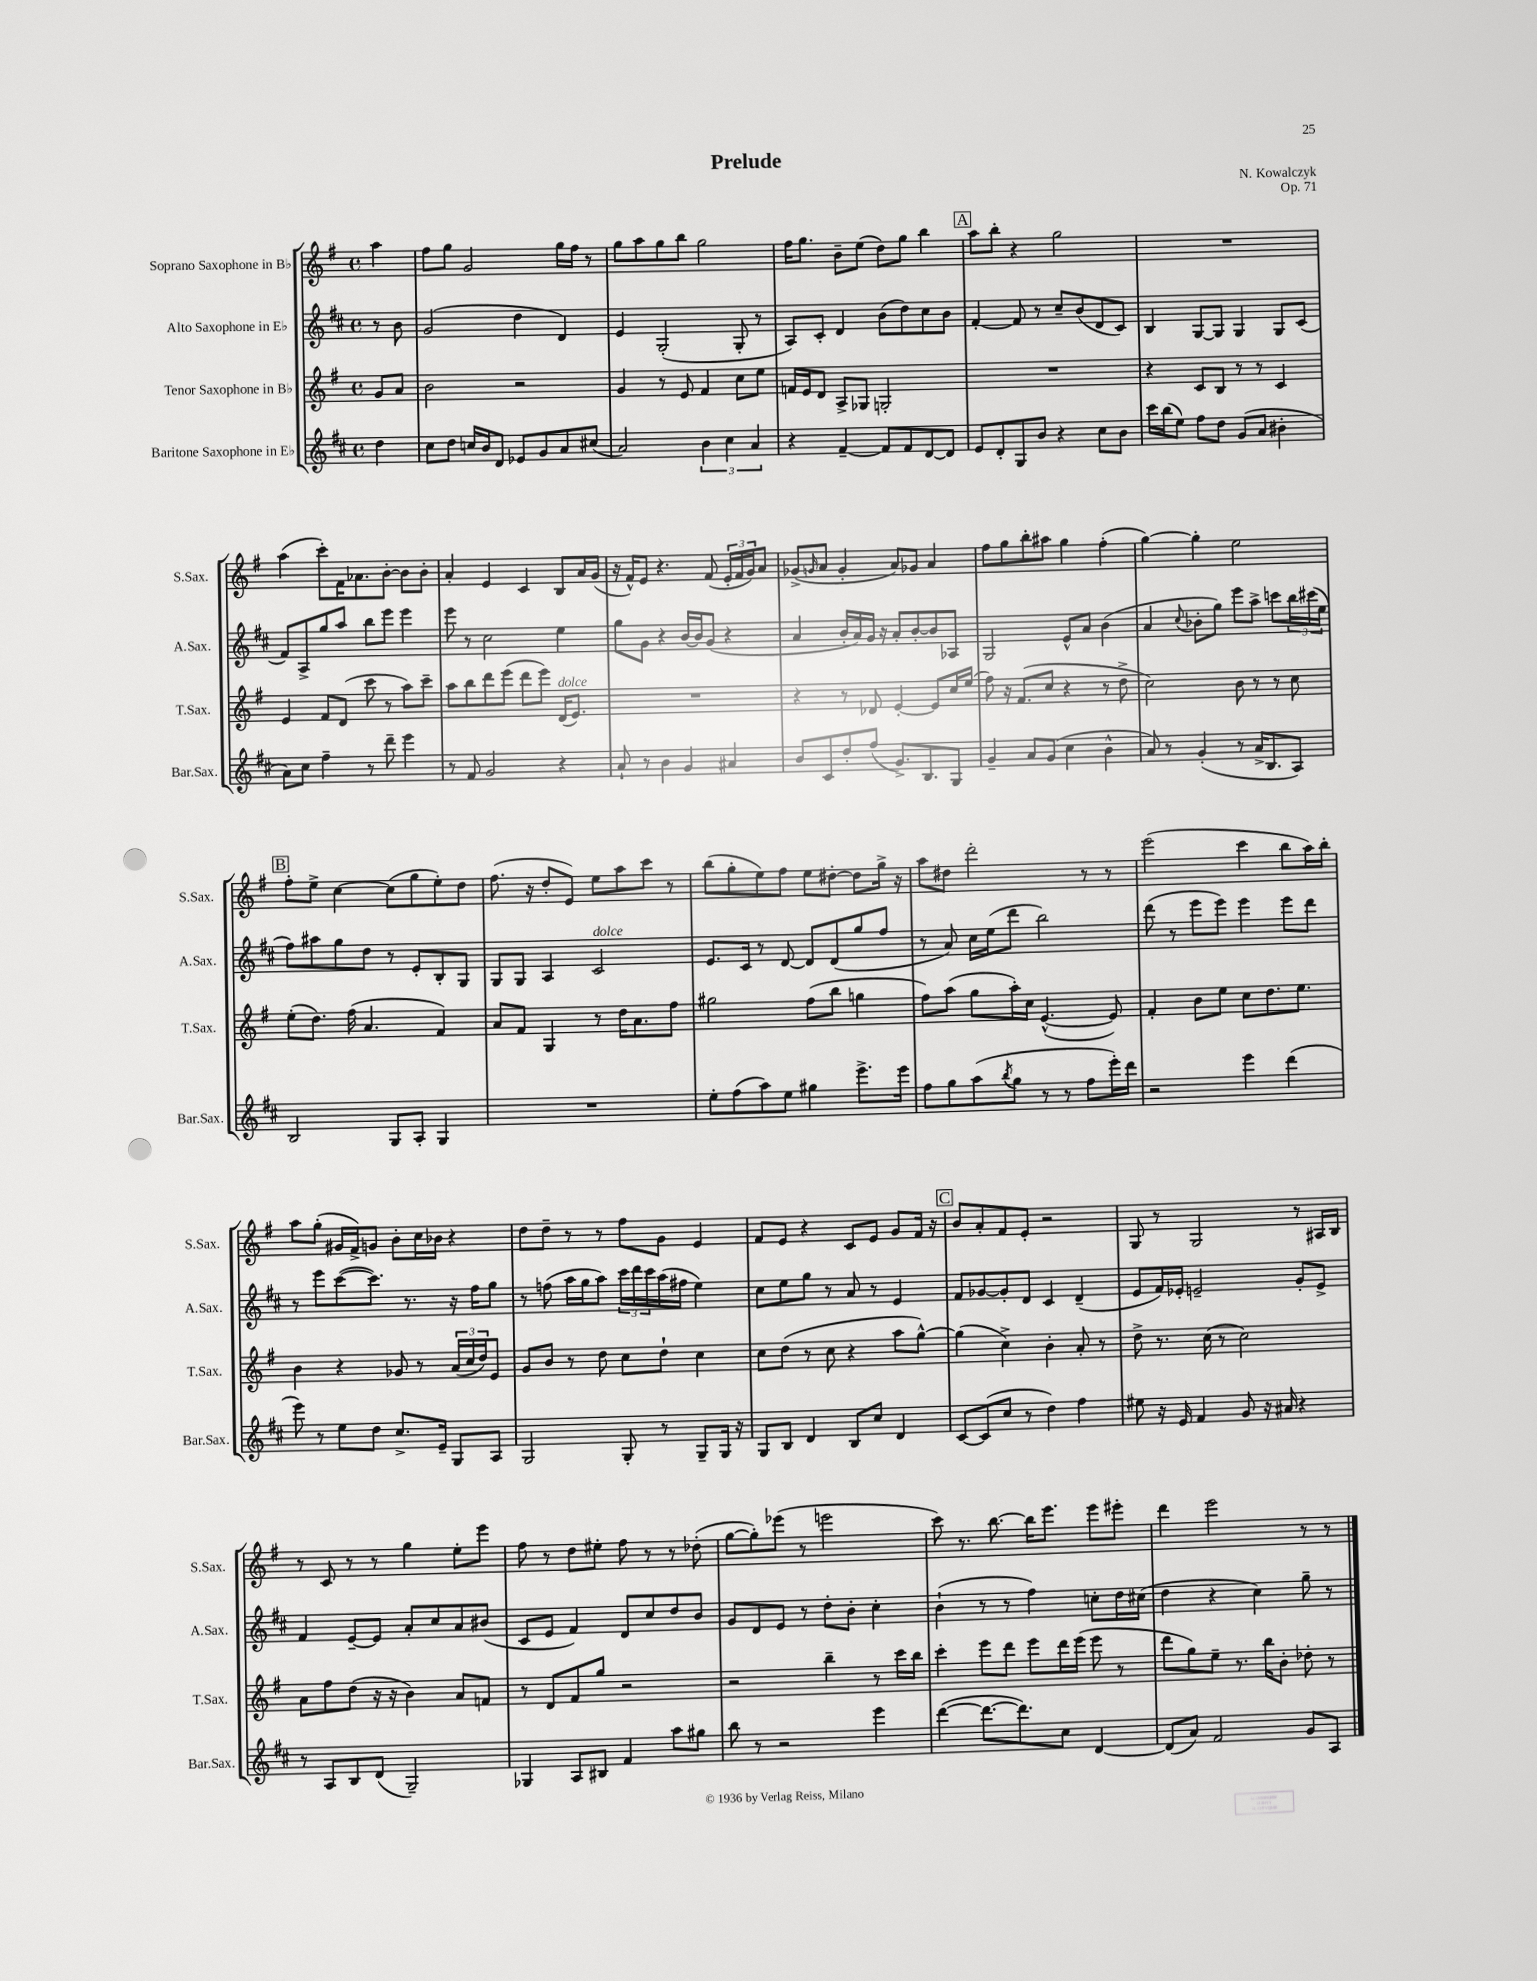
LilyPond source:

\header { title = "Prelude" composer = "N. Kowalczyk" opus = "Op. 71" }
<<
\new StaffGroup <<
\new Staff = "s0" \with { instrumentName = "Soprano Saxophone in Bb" shortInstrumentName = "S.Sax." } {
    \clef treble \key g \major \defaultTimeSignature \time 4/4 \partial 4
    a''4 |
    fis''8 g''8 g'2 g''16 fis''16 r8 |
    g''8 a''8 g''8 b''8 g''2 |
    fis''16 g''8. b'8-- e''8( d''8) g''8 b''4 |
    \mark \markup { \box "A" } a''8 b''8-. r4 g''2 |
    R1 |
    a''4( c'''8-.) fis'16 aes'8. b'8~-. b'8 b'8-. |
    a'4-. e'4 c'4 b8 a'16 g'16( |
    r16 fis'16-^) e'8 r4. fis'8( \tuplet 3/2 { e'16-. fis'16 g'16) } a'8 |
    ges'8->( \grace { g'16 } a'8 g'4-. a'8) ges'8 a'4 |
    fis''8 g''8 b''8-. ais''8 g''4 fis''4-.( |
    g''4~) g''4-. e''2 |
    \mark \markup { \box "B" } fis''8-. e''8-> c''4~ c''8( g''8 e''8-.) d''8 |
    fis''8.( r16 d''8-. e'8) e''8 a''8 c'''8 r8 |
    b''8( g''8-. e''8) fis''8 e''8 dis''8~-. dis''8 g''16-> r16 |
    a''8 dis''8 d'''2-. r8 r8 |
    e'''2( c'''4 b''8 a''16) b''16-. |
    a''8 g''8-.( gis'16 fis'16->) g'8 b'8-. c''16 bes'16 r4 |
    d''8 d''8-- r8 r8 fis''8 g'8 e'4 |
    fis'8 e'8 r4 c'8 e'8 g'8 fis'16 r16 |
    \mark \markup { \box "C" } b'8 a'8-. fis'8 e'8-. r2 |
    g8 r8 g2 r8 ais16 b16 |
    r8 c'8 r8 r8 g''4 e''8-. e'''8 |
    fis''8 r8 d''8 eis''8-. fis''8 r8 r8 des''8-.( |
    g''8~ g''8-.) ees'''8( r8 e'''2 |
    c'''8) r8. b''8.~ b''16 e'''8. e'''8 eis'''8-. |
    d'''4 e'''2 r8 r8 \bar "|." |
}
\new Staff = "s1" \with { instrumentName = "Alto Saxophone in Eb" shortInstrumentName = "A.Sax." } {
    \clef treble \key d \major \defaultTimeSignature \time 4/4 \partial 4
    r8 b'8 |
    g'2( d''4 d'4) |
    e'4 g2-.( g8-. r8 |
    a8) cis'8-. d'4 b'8( d''8) cis''8 b'8 |
    \mark \markup { \box "A" } fis'4~-. fis'8 r8 cis''8-- b'8( d'8 cis'8) |
    b4 g8~ g8 g4 g8 cis'8( |
    fis'8) a8-> g''8 a''8 b''8 e'''8 e'''4 |
    e'''8 r8 cis''2 e''4 |
    g''8 g'8 r4 b'16~ b'16 g'8( r4 |
    a'4 b'16-. a'16) g'16 r16 a'8-. b'8~-. b'8 aes8 |
    g2 e'8-^ a'8 b'4( |
    a'4 \appoggiatura { cis''8 } bes'8-. g''8) e'''8 a''8-> c'''8 \tuplet 3/2 { b''16 cis'''16( e''16 } |
    \mark \markup { \box "B" } fis''8) ais''8 g''8 d''8 r8 e'8-. b8-. g8 |
    g8 g8 a4 cis'2^\markup { \italic "dolce" } |
    e'8. cis'16 r8 d'8~ d'8 d'8( g''8 fis''8 |
    r8 a'8) cis''16 e''16( d'''8 b''2) |
    d'''8( r8 e'''8 e'''8) e'''4 e'''8 d'''8 |
    r8 e'''8 cis'''8~( cis'''8.) r8. r16 fis''16 g''8 |
    r8 f''8( a''16 g''16 a''8) \tuplet 3/2 { cis'''16 d'''16 cis'''16 } a''16( fis''16 e''4) |
    cis''8 e''8 g''8 r8 a'8 r8 e'4 |
    \mark \markup { \box "C" } fis'8 ges'8~ ges'8-. d'8 cis'4 d'4--( |
    e'8 fis'16) ees'16-. e'2-- g'8-. e'8-> |
    fis'4 e'8~-- e'8 a'8-. cis''8 a'8 bis'8( |
    cis'8 e'8 fis'4) d'8 cis''8 d''8 b'8 |
    g'8 d'8 e'8 r8 d''8-. b'8-. cis''4-. |
    b'4-!( r8 r8 fis''4) c''8-. d''16 cis''16( |
    d''4 r4 cis''4) g''8-- r8 \bar "|." |
}
\new Staff = "s2" \with { instrumentName = "Tenor Saxophone in Bb" shortInstrumentName = "T.Sax." } {
    \clef treble \key g \major \defaultTimeSignature \time 4/4 \partial 4
    g'8 a'8 |
    b'2 r2 |
    g'4 r8 e'8 fis'4 c''8 e''8 |
    f'16 e'16 d'8 a8-> ges8 g2-. |
    \mark \markup { \box "A" } R1 |
    r4 c'8 b8 r8 r8 c'4 |
    e'4 fis'8 d'8( c'''8 r8 a''8) c'''8-- |
    a''8 b''8 d'''8 e'''8( d'''8 e'''8) d'16^\markup { \italic "dolce" }( e'8.) |
    R1 |
    r4 r8 des'8 e'4~-. e'8 c''16 e''16( |
    fis''8) r16 fis'8.( c''8 r4 r8 d''8-> |
    c''2) b'8 r8 r8 c''8 |
    \mark \markup { \box "B" } e''8-.( d''8.) fis''16( a'4. fis'4) |
    a'8 fis'8 g4 r8 d''16 a'8. fis''8 |
    gis''2 fis''8( b''8 g''4 |
    fis''8) a''8( g''8 a''16-.) c''16 e'4.~-^( e'8) |
    fis'4-. b'8 e''8 c''8 d''8. e''8. |
    b'4 r4 ges'8 r8 \tuplet 3/2 { a'16( c''16 d''16) } e'8 |
    g'8 b'8 r8 d''8 c''8 d''8-! c''4 |
    c''8 d''8( r8 c''8 r4 a''8 g''8~-^) |
    \mark \markup { \box "C" } g''4( c''4->) b'4-. a'8-. r8 |
    d''8-> r8. c''16( r8 c''2) |
    a'8 fis''8 d''8( r16 r16 b'4) a'8 f'8 |
    r8 d'8 fis'8 g''8 r2 |
    r2 b''4-- r8 c'''16 b''16 |
    c'''4-. e'''8 d'''8 e'''8 d'''16 e'''16( e'''8 r8 |
    d'''8 g''8) e''8-- r8. b''16 b'8-. des''8-. r8 \bar "|." |
}
\new Staff = "s3" \with { instrumentName = "Baritone Saxophone in Eb" shortInstrumentName = "Bar.Sax." } {
    \clef treble \key d \major \defaultTimeSignature \time 4/4 \partial 4
    d''4 |
    cis''8 d''8 c''16 b'16 d'8 ees'8 g'8 a'8 cis''8( |
    a'2) \tuplet 3/2 { b'4 cis''4 a'4 } |
    r4 fis'4~-- fis'8 fis'8 d'8~ d'8 |
    \mark \markup { \box "A" } e'8 d'8-. g8 b'8 r4 cis''8 b'8 |
    cis'''16 b''16( e''8) fis''8 d''8 g'8( a'8 bis'4-. |
    a'8) cis''8 fis''4-- r8 d'''8-- e'''4 |
    r8 fis'8 g'2 r4 |
    a'8-! r8 b'4 g'4 ais'4 |
    b'8 cis'8 d''8-. fis''8( g'8.->) b8. g8 |
    g'4-- a'8 g'8( cis''4 b'4-^ |
    a'8) r8 g'4-.( r8 a'16-> b8. a8) |
    \mark \markup { \box "B" } b2 g8 a8-. g4 |
    R1 |
    e''8-. fis''8( a''8) e''8 gis''4 e'''8.-> e'''16 |
    fis''8 g''8 a''8( \acciaccatura { b''8 } g''8 r8 r8 fis''8 e'''16-.) d'''16 |
    r2 e'''4 d'''4( |
    e'''8) r8 e''8 d''8 cis''8.-> e'16-- g8 a8 |
    g2 g8-. r8 g8-- g16 r16 |
    g8 b8 d'4 b8 cis''8 d'4 |
    \mark \markup { \box "C" } cis'8~ cis'8( cis''8 r8 d''4) fis''4 |
    eis''8 r16 e'16 fis'4 g'8 r16 ais'16 r4 |
    r8 a8 b8 d'8( g2--) |
    ges4 a8 bis8 fis'4 a''8 gis''8 |
    b''8 r8 r2 e'''4 |
    d'''4~( d'''8.~ d'''8.) cis''8 d'4~ |
    d'8( a'8) fis'2 g'8 a8 \bar "|." |
}
>>
>>
\layout { \context { \Score \remove "Bar_number_engraver" } }
